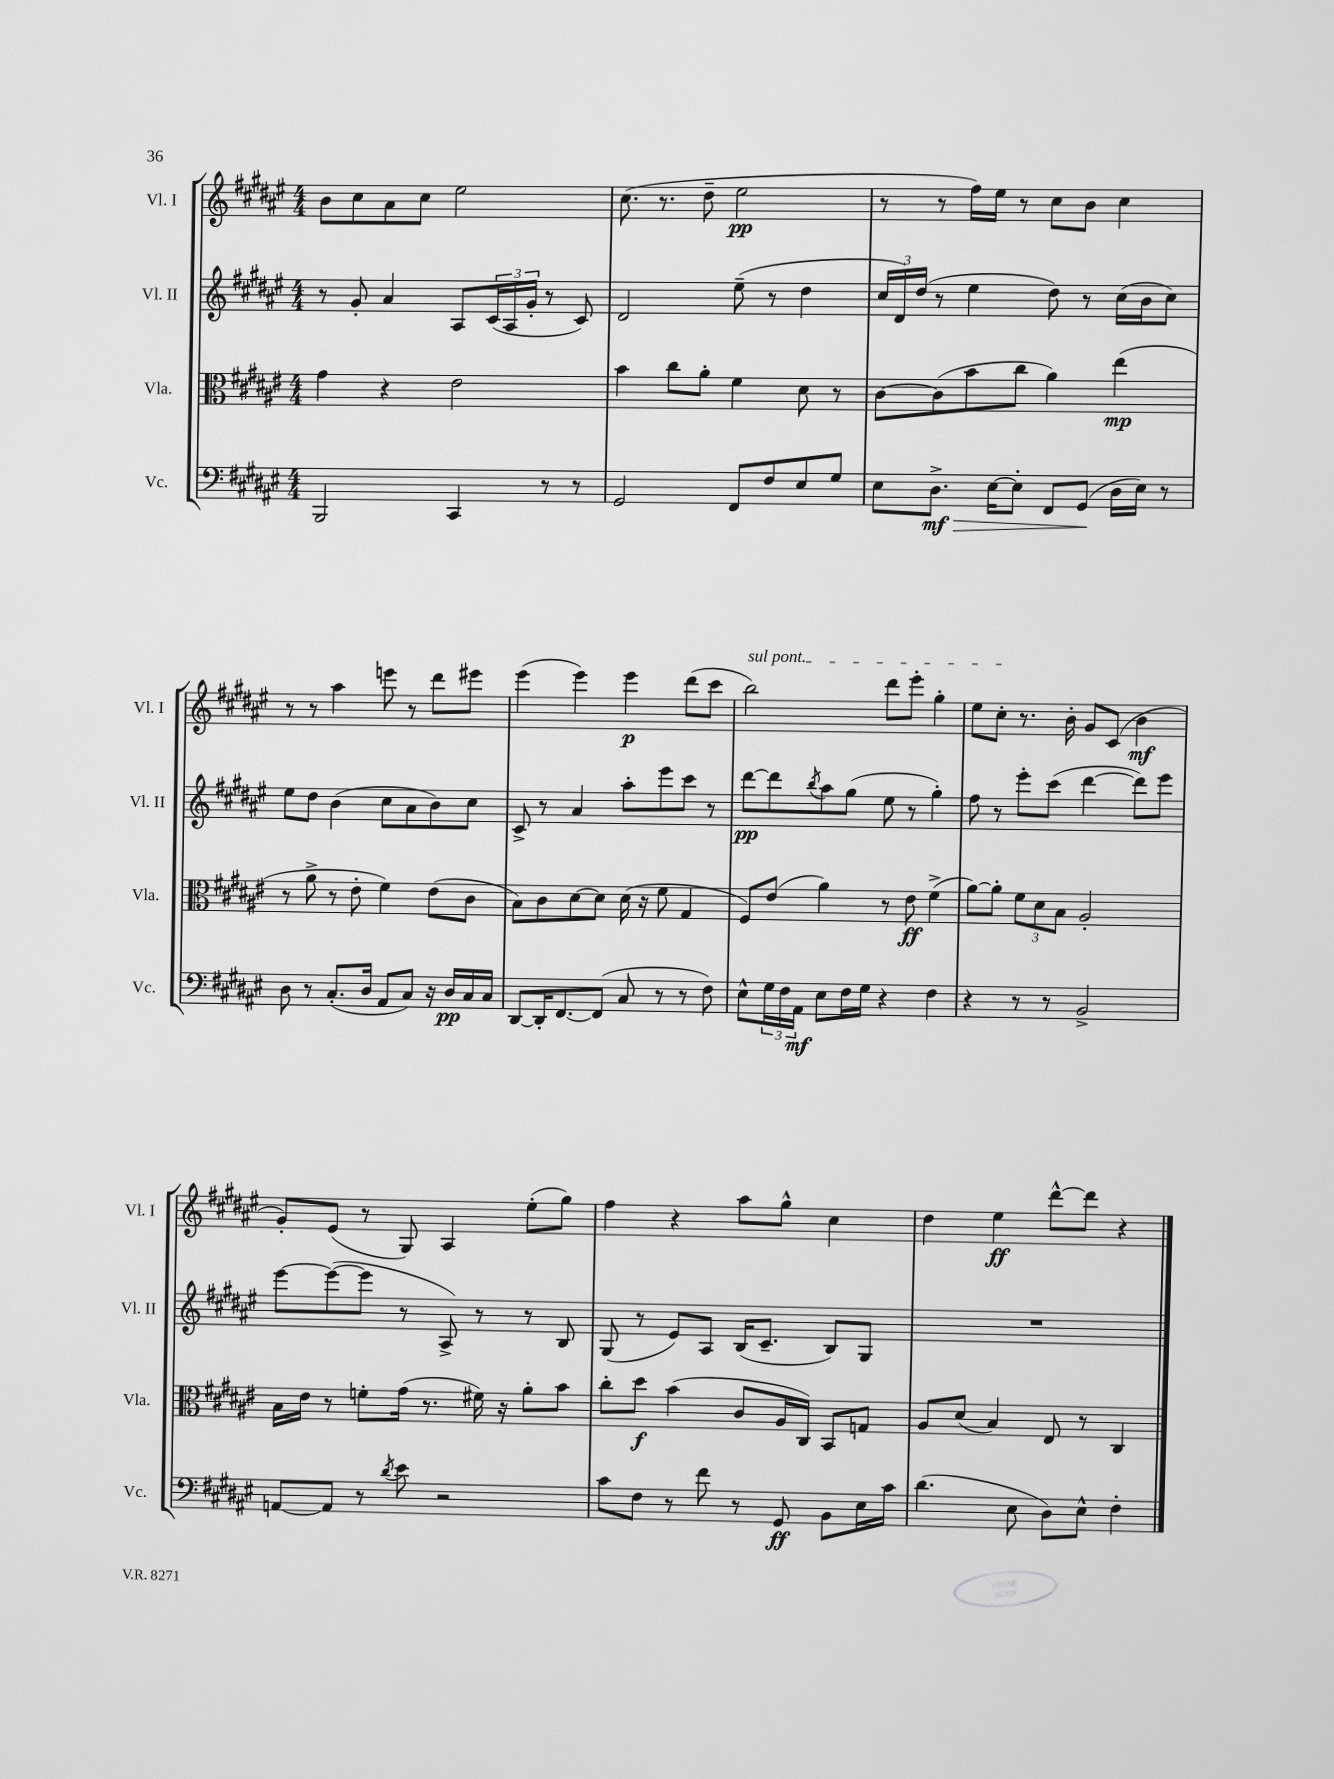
<<
\new StaffGroup <<
\new Staff = "s0" \with { instrumentName = "Vl. I" shortInstrumentName = "Vl. I" } {
    \clef treble \key fis \major \numericTimeSignature \time 4/4
    b'8 cis''8 ais'8 cis''8 eis''2 |
    cis''8.( r8. dis''8-- eis''2\pp |
    r8 r8 fis''16) eis''16 r8 cis''8 b'8 cis''4 |
    r8 r8 ais''4 e'''8 r8 dis'''8 eis'''8 |
    eis'''4( eis'''4) eis'''4\p dis'''8( cis'''8 |
    \once \override TextSpanner.bound-details.left.text = \markup { \italic "sul pont." } b''2\startTextSpan) dis'''8 eis'''8-. gis''4-. |
    eis''8 cis''8-.\stopTextSpan r8. b'16-. gis'8 cis'8( b'4\mf |
    gis'8-.) eis'8( r8 gis8) ais4 eis''8-.( gis''8) |
    fis''4 r4 ais''8 gis''8-^ cis''4 |
    dis''4 eis''4\ff dis'''8~-^ dis'''8 r4 \bar "|." |
}
\new Staff = "s1" \with { instrumentName = "Vl. II" shortInstrumentName = "Vl. II" } {
    \clef treble \key fis \major \numericTimeSignature \time 4/4
    r8 gis'8-. ais'4 ais8 \tuplet 3/2 { cis'16( ais16 gis'16-. } r8 cis'8) |
    dis'2 eis''8--( r8 dis''4 |
    \tuplet 3/2 { cis''16 dis'16) dis''16( } r8 eis''4 dis''8) r8 cis''16( b'16 cis''8) |
    eis''8 dis''8 b'4( cis''8 ais'8 b'8) cis''8 |
    cis'8-> r8 ais'4 ais''8-. eis'''8 cis'''8 r8 |
    dis'''8~\pp dis'''8 \acciaccatura { b''8 } ais''8 gis''8( eis''8 r8 gis''4-.) |
    fis''8 r8 eis'''8-. cis'''8( dis'''4~ dis'''8) eis'''8 |
    eis'''8~ eis'''8~( eis'''8 r8 ais8->) r8 r8 b8 |
    gis8( r8 eis'8) ais8 b16( cis'8.-- b8) gis8 |
    R1 \bar "|." |
}
\new Staff = "s2" \with { instrumentName = "Vla." shortInstrumentName = "Vla." } {
    \clef alto \key fis \major \numericTimeSignature \time 4/4
    gis'4 r4 eis'2 |
    b'4 cis''8 ais'8-. fis'4 dis'8 r8 |
    cis'8~ cis'8( b'8 cis''8 ais'4) eis''4\mp( |
    r8 ais'8-> r8 eis'8-. fis'4) eis'8( cis'8 |
    b8) cis'8 dis'8~ dis'8 dis'16( r16 fis'8 gis4 |
    fis8) eis'8( ais'4) r8 eis'8\ff fis'4->( |
    ais'8~) ais'8-. \tuplet 3/2 { fis'8 dis'8 b8 } ais2-. |
    b16 eis'16 r8 f'8-. gis'16( r8. fis'16) r16 ais'8-. b'8 |
    cis''8-. dis''8\f b'4( cis'8 ais16 cis16) b,8 g8 |
    ais8 dis'8( b4) eis8 r8 cis4 \bar "|." |
}
\new Staff = "s3" \with { instrumentName = "Vc." shortInstrumentName = "Vc." } {
    \clef bass \key fis \major \numericTimeSignature \time 4/4
    b,,2 cis,4 r8 r8 |
    gis,2 fis,8 fis8 eis8 gis8 |
    eis8 dis8.->\mf\> eis16~ eis8-. fis,8 gis,8\!( dis16 eis16) r8 |
    dis8 r8 cis8.-.( dis16 ais,8 cis8) r16 dis16\pp cis16 cis16 |
    dis,8~ dis,16-. fis,8.~ fis,8( cis8 r8 r8 fis8) |
    eis8-^ \tuplet 3/2 { gis16 fis16 ais,16\mf } eis8 fis16 gis16 r4 fis4 |
    r4 r8 r8 b,2-> |
    a,8~ a,8 r8 \acciaccatura { dis'8 } eis'8 r2 |
    cis'8 fis8 r8 fis'8 r8 gis,8\ff b,8 eis16 cis'16 |
    dis'4.( eis8 dis8) eis8-^ fis4-. \bar "|." |
}
>>
>>
\layout { \context { \Score \remove "Bar_number_engraver" } }
